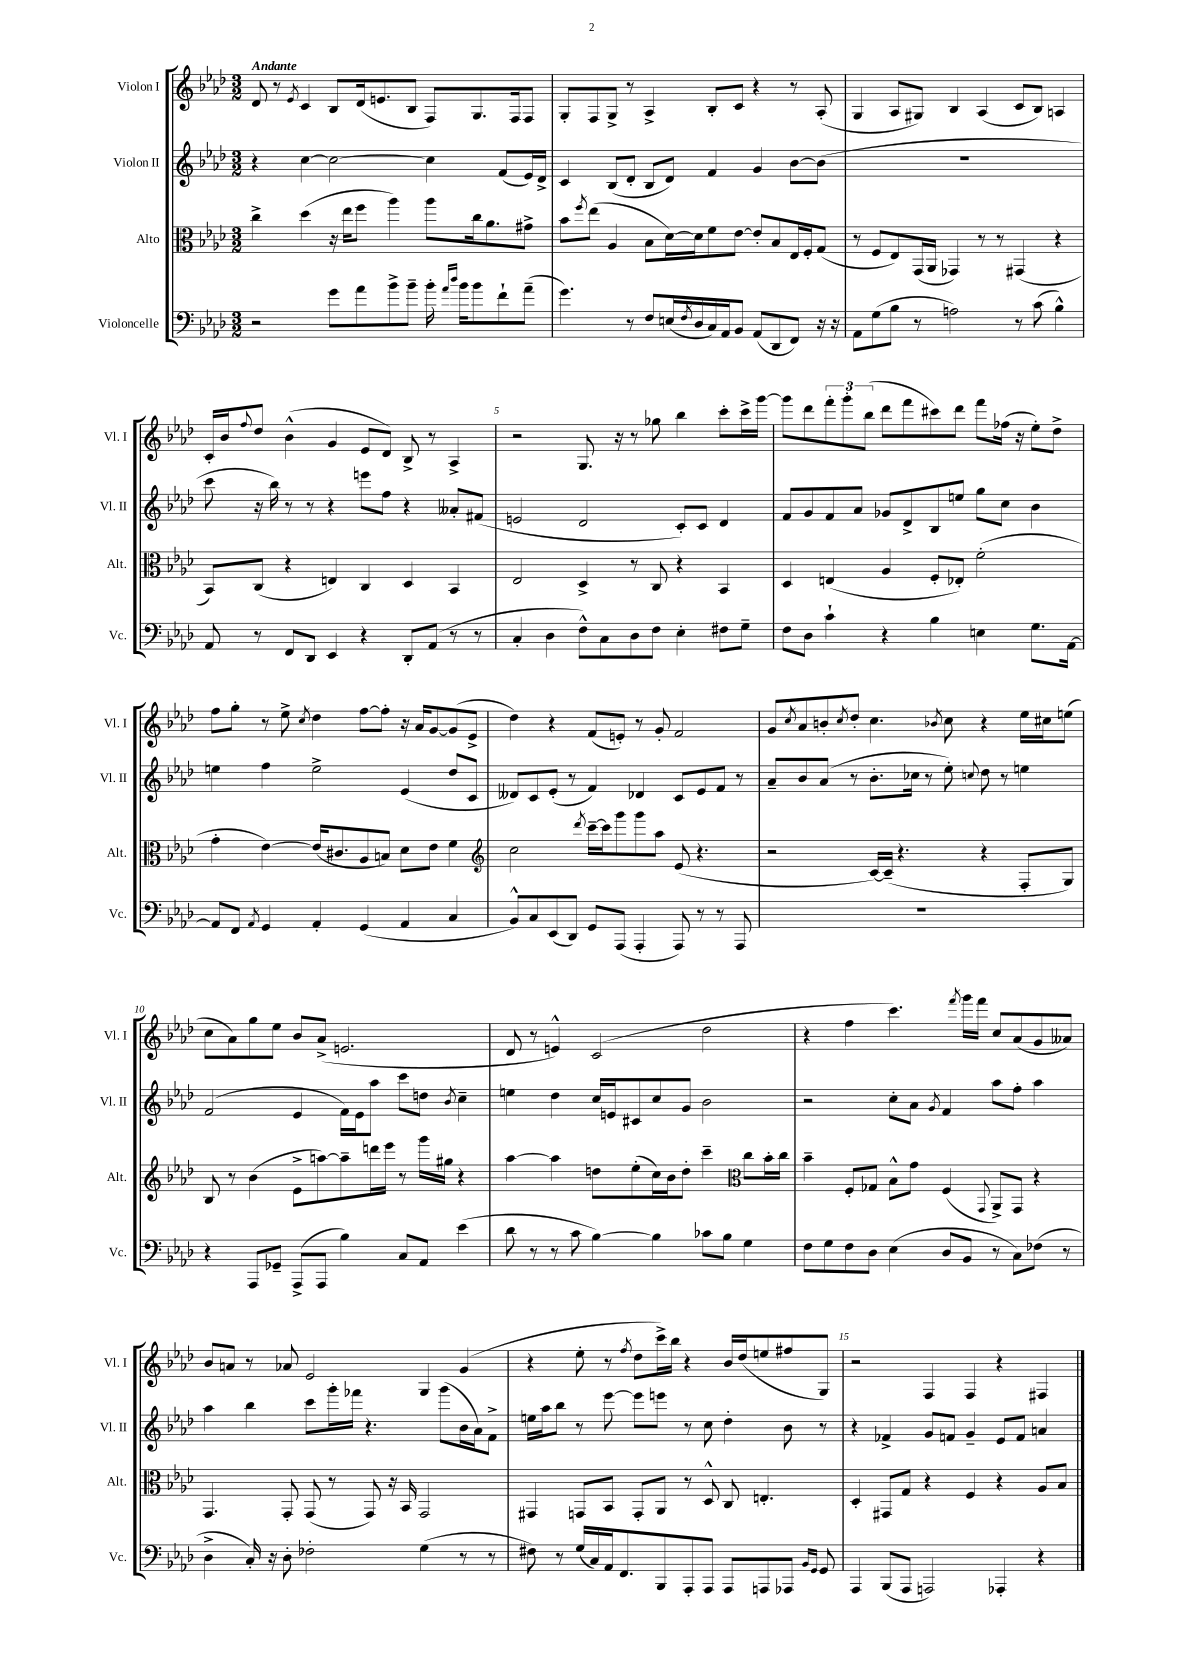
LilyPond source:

<<
\new StaffGroup <<
\new Staff = "s0" \with { instrumentName = "Violon I" shortInstrumentName = "Vl. I" } {
    \clef treble \key aes \major \numericTimeSignature \time 3/2 \tempo "Andante"
    des'8 r8 \acciaccatura { ees'8 } c'4 bes8 des'16( e'8. bes8 f8) g8. f16 f8 |
    g8-. f8 g8-> r8 aes4-> bes8-. c'8 r4 r8 aes8-.( |
    g4 aes8 gis8) bes4 aes4( c'8 bes8) a4 |
    c'16-. bes'16 \appoggiatura { f''8 } des''8 bes'4-^( g'4 ees'8 des'8) bes8-> r8 aes4-> |
    r2 g8. r16 r8 ges''8 bes''4 c'''8-. c'''16-> g'''16~ |
    g'''8 des'''8 \tuplet 3/2 { f'''8-. g'''8-. bes''8( } des'''8 f'''8 cis'''8) des'''8 f'''8 fes''16( r16 ees''8-.) des''8-> |
    f''8 g''8-. r8 ees''8-> \acciaccatura { c''8 } des''4 f''8~ f''8-. r16 aes'16 g'8~ g'8( ees'8-> |
    des''4) r4 f'8( e'8-.) r8 g'8-. f'2 |
    g'8 \acciaccatura { c''8 } aes'8 b'8-. \acciaccatura { c''8 } des''8-. c''4. \acciaccatura { bes'8 } c''8 r4 ees''16 cis''16 e''8( |
    c''8 aes'8) g''8 ees''8 bes'8 aes'8->( e'2. |
    des'8 r8 e'4-^) c'2( des''2 |
    r4 f''4 c'''4.) \acciaccatura { f'''8 } g'''16 f'''16 c''8 aes'8( g'8 aeses'8) |
    bes'8 a'8 r8 aes'8 ees'2 g4 g'4( |
    r4 ees''8-. r8 \acciaccatura { f''8 } des''8 c'''16->) bes''16 r4 bes'16 des''16( e''8 fis''8 g8) |
    r2 f4 f4 r4 fis4 \bar "|." |
}
\new Staff = "s1" \with { instrumentName = "Violon II" shortInstrumentName = "Vl. II" } {
    \clef treble \key aes \major \numericTimeSignature \time 3/2
    r4 c''4~ c''2~ c''4 f'8( ees'16) des'16-> |
    c'4 bes8( des'8-. bes8 des'8) f'4 g'4 bes'8~ bes'8( |
    R1. |
    c'''8 r16 bes''16) r8 r8 r4 e'''8 f''8 r4 aeses'8-. fis'8( |
    e'2 des'2 c'8-.) c'8 des'4 |
    f'8 g'8 f'8 aes'8 ges'8 des'8-> bes8 e''8 g''8 c''8 bes'4 |
    e''4 f''4 e''2-> ees'4( des''8 c'8 |
    deses'8) c'8 ees'8-.( r8 f'4) des'4 c'8 ees'8 f'8 r8 |
    aes'8-- bes'8 aes'8( r8 bes'8.-. ces''16 r8 ees''8-.) \appoggiatura { c''8 } des''8 r8 e''4 |
    f'2( ees'4 f'16) ees'16 aes''8 c'''8 d''8 \acciaccatura { bes'8 } c''4-- |
    e''4 des''4 c''16 e'16 cis'8 c''8 g'8 bes'2 |
    r2 c''8-. aes'8 \acciaccatura { g'8 } f'4 aes''8 f''8-. aes''4 |
    aes''4 bes''4 c'''8 g'''16-. fes'''16 r4. g'''8( bes'16 aes'16) f'8-> |
    e''16 aes''16 bes''8 r8 ees'''8~ ees'''8 e'''8 r8 c''8 des''4-. bes'8 r8 |
    r4 fes'4-> g'8 f'8 g'4-- ees'8 f'8 a'4 \bar "|." |
}
\new Staff = "s2" \with { instrumentName = "Alto" shortInstrumentName = "Alt." } {
    \clef alto \key aes \major \numericTimeSignature \time 3/2
    c''4-> des''4( r16 ees''16 f''8 aes''4) aes''8 c''16 aes'8. gis'8-> |
    bes'8 \acciaccatura { f''8 } ees''8( aes4 bes8 des'16~) des'16 f'8 ees'8~ ees'8-. bes8 ees16 f16-. g8( |
    r8 f8 ees8) g,16( aes,16 ges,4) r8 r8 gis,4( r4 |
    bes,8) c8( r4 e4) c4 des4 bes,4 |
    ees2 des4-> r8 c8 r4 bes,4 |
    des4 e4( aes4 f8-. ees8-.) f'2-.( |
    g'4-. ees'4~) ees'16( cis'8. aes8 b8) des'8 ees'8 f'4 |
    \clef treble c''2 \acciaccatura { des'''8 } c'''16~-- c'''16 g'''8 g'''8 aes''8 ees'8( r4. |
    r2 c'16~) c'16--( r4. r4 f8-. g8) |
    bes8 r8 bes'4( ees'8-> a''8~) a''8-- d'''16 ees'''16 r8 g'''16 gis''16 r4 |
    aes''4~ aes''4 d''8 ees''8-.( c''16) bes'16 d''8-. c'''4-- \clef alto c''8 bes'16-. c''16 |
    bes'4-- f8-. ges8 bes8-^ g'8 f4( \appoggiatura { g,8 } aes,8->) g,8 r4 |
    g,4. g,8-. g,8( r8 g,8) r16 bes,16 g,2 |
    gis,4 g,8 bes,8 g,8-. aes,8 r8 des8-^ c8 e4.-. |
    des4-. gis,8 g8 r4 f4 r4 aes8 bes8 \bar "|." |
}
\new Staff = "s3" \with { instrumentName = "Violoncelle" shortInstrumentName = "Vc." } {
    \clef bass \key aes \major \numericTimeSignature \time 3/2
    r2 g'8 aes'8 bes'8-> bes'8-- bes'16-. \grace { aes'16 des''16 } bes'16 bes'8 f'8-! aes'8--( |
    g'4.) r8 f8 e16( \acciaccatura { f8 } des16 c16) aes,16 bes,8 aes,8( des,8 f,8) r16 r16 |
    aes,8 g8( bes8 r8 a2) r8 c'8( bes4-^) |
    aes,8 r8 f,8 des,8 ees,4 r4 des,8-. aes,8( r8 r8 |
    c4-. des4 f8-^) c8 des8 f8 ees4-. fis8 g8-- |
    f8 des8 c'4-! r4 bes4 e4 g8. aes,16~ |
    aes,8 f,8 \acciaccatura { aes,8 } g,4 aes,4-. g,4( aes,4 c4 |
    bes,8-^) c8 ees,8( des,8) g,8 aes,,8( aes,,4-. aes,,8) r8 r8 aes,,8 |
    R1. |
    r4 aes,,8 ges,8-- aes,,8->( aes,,8 bes4) c8 aes,8 ees'4( |
    des'8 r8 r8 c'8 bes4~) bes4 ces'8 bes8 g4 |
    f8 g8 f8 des8 ees4( des8 bes,8 r8 c8) fes8( r8 |
    des4-> c16-.) r16 des8-. fes2-. g4( r8 r8 |
    fis8) r8 g16( c16) aes,16 f,8. bes,,8 aes,,8-. aes,,8 aes,,8 a,,8 aes,,8 \grace { bes,16 g,16 } g,8 |
    aes,,4 bes,,8( aes,,8 a,,2) aes,,4-. r4 \bar "|." |
}
>>
>>
\layout { \context { \Score \override BarNumber.break-visibility = ##(#f #t #t) barNumberVisibility = #(every-nth-bar-number-visible 5) } }
